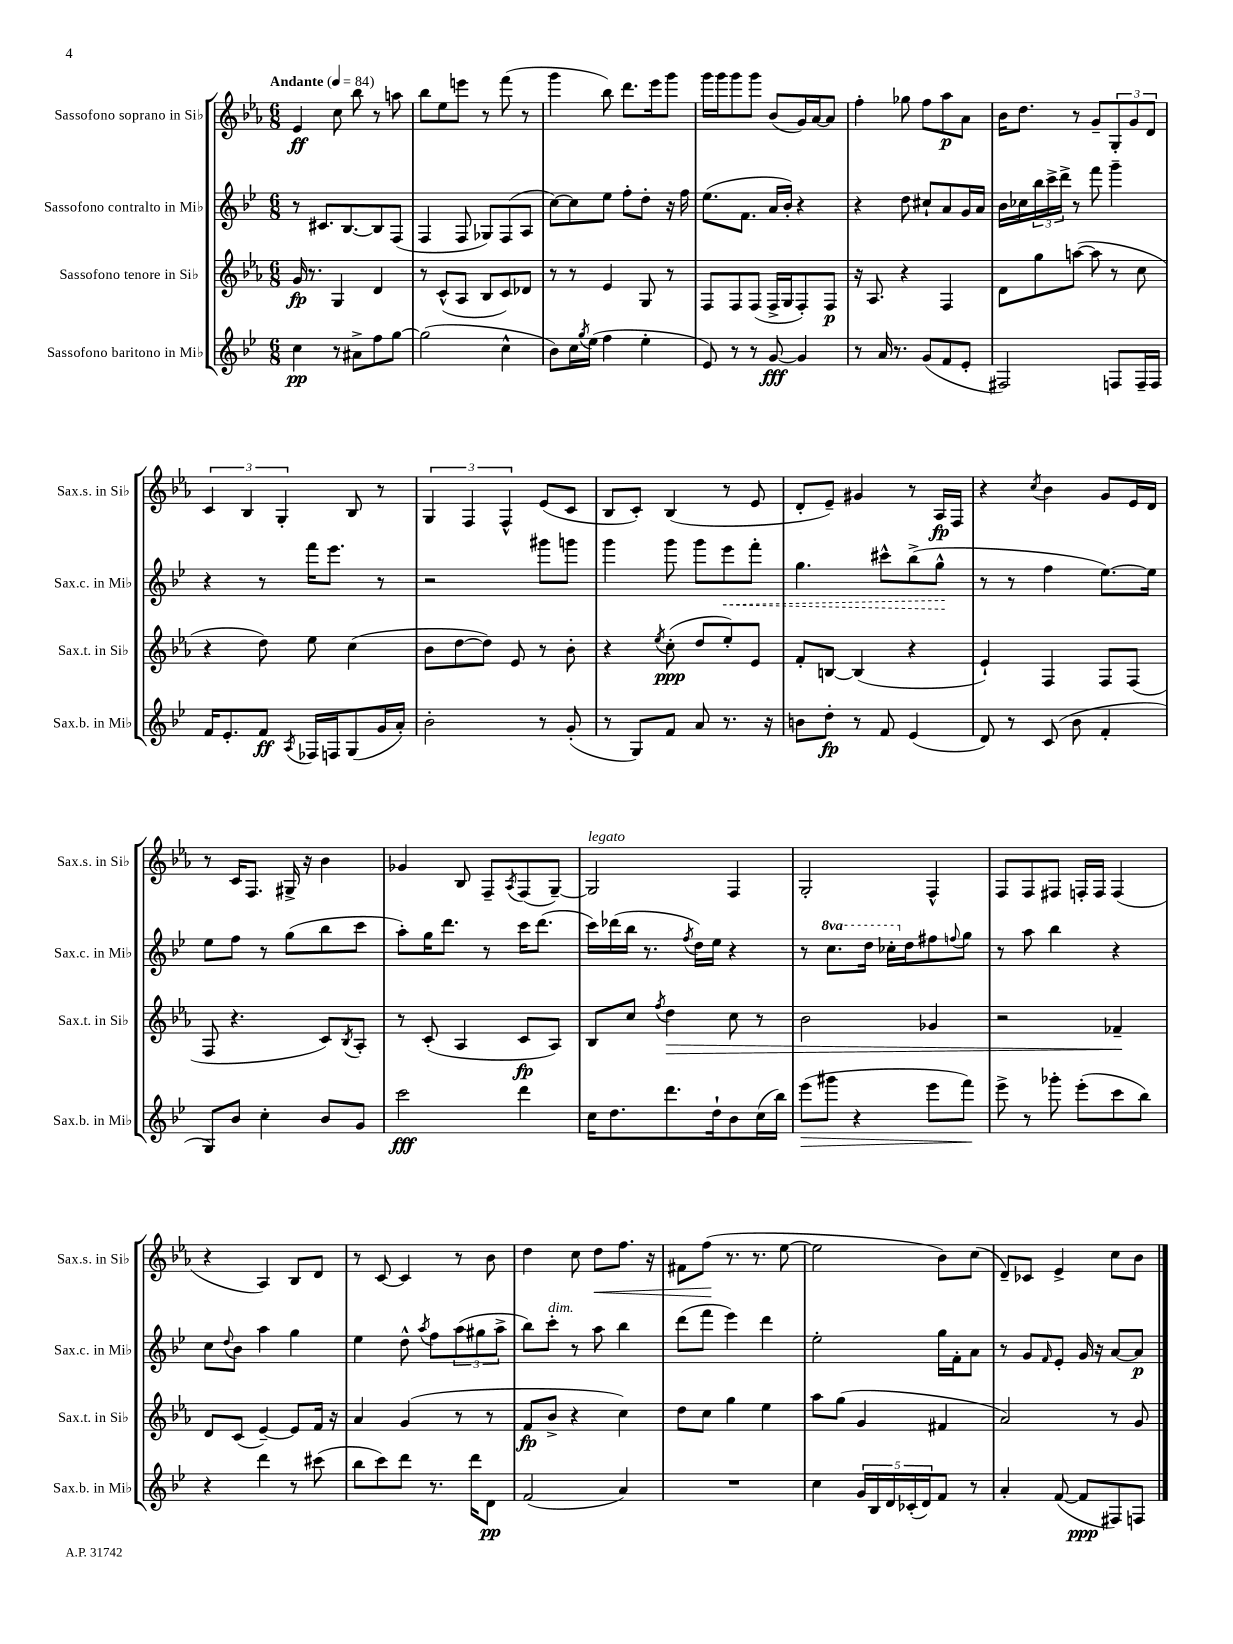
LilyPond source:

<<
\new StaffGroup <<
\new Staff = "s0" \with { instrumentName = "Sassofono soprano in Sib" shortInstrumentName = "Sax.s. in Sib" } {
    \clef treble \key ees \major \numericTimeSignature \time 6/8 \tempo "Andante" 4 = 84
    ees'4\ff c''8 bes''8 r8 a''8 |
    bes''8 ees''8 e'''8 r8 f'''8( r8 |
    g'''4 bes''8) d'''8. ees'''16 g'''8 |
    g'''16 g'''16 g'''8 g'''8 bes'8( g'16) aes'16~ aes'8 |
    f''4-. ges''8 f''8 aes''8\p aes'8 |
    bes'16 d''8. r8 g'8-- \tuplet 3/2 { g8-. g'8 d'8 } |
    \tuplet 3/2 { c'4 bes4 g4-. } bes8 r8 |
    \tuplet 3/2 { g4 f4 f4-^ } ees'8( c'8 |
    bes8 c'8-.) bes4( r8 ees'8 |
    d'8-. ees'8--) gis'4 r8 aes16\fp f16 |
    r4 \acciaccatura { c''8 } bes'4 g'8 ees'16 d'16 |
    r8 c'16 f8. gis16-> r16 bes'4 |
    ges'4 bes8 f8-- \acciaccatura { aes8 } f8( g8~--) |
    g2^\markup { \italic "legato" } f4 |
    g2-. f4-^ |
    f8 f8 fis8 f16-. f16 f4( |
    r4 aes4) bes8 d'8 |
    r8 c'8~ c'4 r8 bes'8 |
    d''4 c''8 d''8\< f''8. r16 |
    fis'8 f''8\!( r8. r8. ees''8~ |
    ees''2 bes'8) c''8( |
    d'8--) ces'8 ees'4-> c''8 bes'8 \bar "|." |
}
\new Staff = "s1" \with { instrumentName = "Sassofono contralto in Mib" shortInstrumentName = "Sax.c. in Mib" } {
    \clef treble \key bes \major \numericTimeSignature \time 6/8 \set Staff.ottavationMarkups = #ottavation-simple-ordinals
    r8 cis'8. bes8.~ bes8 f8( |
    f4 f8 ges8) f8( a8 |
    c''8~) c''8 ees''8 f''8-. d''8-. r16 f''16 |
    ees''8.( f'8. a'16 bes'16-.) r4 |
    r4 d''8 cis''8-! a'8 g'16 a'16 |
    bes'16 ces''16 \tuplet 3/2 { bes''16 c'''16-> d'''16-> } r8 f'''8 g'''4-- |
    r4 r8 f'''16 ees'''8. r8 |
    r2 gis'''8 g'''8 |
    g'''4 g'''8 g'''8 \once \override Hairpin.style = #'dashed-line ees'''8\< f'''8-. |
    g''4. cis'''8-^ bes''8->( g''8-^\! |
    r8 r8 f''4 ees''8.~) ees''16 |
    ees''8 f''8 r8 g''8( bes''8 c'''8 |
    a''8-.) g''16 d'''8. r8 c'''16 d'''8.( |
    c'''16) des'''16( bes''16 r8. \acciaccatura { f''8 } d''16) ees''16 r4 |
    r8 \ottava #1 c'''8. d'''16 ces'''16-. \ottava #0 d''16 fis''8 \appoggiatura { f''8 } g''8 |
    r8 a''8 bes''4 r4 |
    c''8 \appoggiatura { d''8 } bes'8 a''4 g''4 |
    ees''4 d''8-^ \acciaccatura { a''8 } f''8 \tuplet 3/2 { a''8( gis''8 a''8-> } |
    bes''8) c'''8-.^\markup { \italic "dim." } r8 a''8 bes''4 |
    d'''8( f'''8 ees'''4) d'''4 |
    ees''2-. g''16 f'16-. a'8 |
    r8 g'8 \grace { f'16 } ees'8-. g'16 r16 a'8~ a'8\p \bar "|." |
}
\new Staff = "s2" \with { instrumentName = "Sassofono tenore in Sib" shortInstrumentName = "Sax.t. in Sib" } {
    \clef treble \key ees \major \numericTimeSignature \time 6/8
    g'16\fp r8. g4 d'4 |
    r8 c'8-^( aes8 bes8 c'8) des'8 |
    r8 r8 ees'4 g8 r8 |
    f8 f8 f8( f16-> g16 f8-.) f8\p |
    r16 aes8. r4 f4 |
    d'8 g''8 a''8~( a''8 r8 c''8 |
    r4 d''8) ees''8 c''4( |
    bes'8 d''8~ d''8) ees'8 r8 bes'8-. |
    r4 \acciaccatura { ees''8 } c''8-.\ppp( d''8 ees''8-.) ees'8 |
    f'8-. b8~ b4( r4 |
    ees'4-!) f4 f8 f8( |
    f8 r4. c'8) \acciaccatura { bes8 } aes8-. |
    r8 c'8-.( aes4 c'8\fp aes8) |
    bes8 c''8 \acciaccatura { f''8 } d''4\> c''8 r8 |
    bes'2 ges'4 |
    r2 fes'4--\! |
    d'8 c'8( ees'4~--) ees'8 f'16 r16 |
    aes'4 g'4( r8 r8 |
    f'8\fp bes'8-> r4 c''4) |
    d''8 c''8 g''4 ees''4 |
    aes''8 g''8( g'4 fis'4 |
    aes'2) r8 g'8 \bar "|." |
}
\new Staff = "s3" \with { instrumentName = "Sassofono baritono in Mib" shortInstrumentName = "Sax.b. in Mib" } {
    \clef treble \key bes \major \numericTimeSignature \time 6/8
    c''4\pp r8 ais'8-> f''8 g''8~ |
    g''2( c''4-^ |
    bes'8) c''16 \acciaccatura { g''8 } ees''16( f''4 ees''4-. |
    ees'8) r8 r8 g'8~\fff g'4 |
    r8 a'16 r8. g'8( f'8 ees'8-. |
    fis2) f8 f16-- f16 |
    f'16 ees'8.-. f'8\ff \acciaccatura { a8 } fes16 f16 g8( g'16 a'16-.) |
    bes'2-. r8 g'8-.( |
    r8 g8) f'8 a'8 r8. r16 |
    b'8 d''8-.\fp r8 f'8 ees'4( |
    d'8) r8 c'8( bes'8 f'4-. |
    g8) bes'8 c''4-. bes'8 g'8 |
    c'''2\fff d'''4 |
    c''16 d''8. d'''8. d''16-! bes'8 c''16( bes''16) |
    ees'''8\>( gis'''8 r4 ees'''8 f'''8\!) |
    ees'''8-> r8 ges'''8-. ees'''8-.( c'''8 bes''8) |
    r4 d'''4 r8 cis'''8( |
    bes''8 c'''8) d'''8 r8. d'''16 d'8\pp |
    f'2( a'4) |
    R2. |
    c''4 \tuplet 5/4 { g'16 bes16 d'16 ces'16-.( d'16) } f'8 r8 |
    a'4-. f'8~( f'8\ppp fis8) f8 \bar "|." |
}
>>
>>
\layout { \context { \Score \remove "Bar_number_engraver" } }
